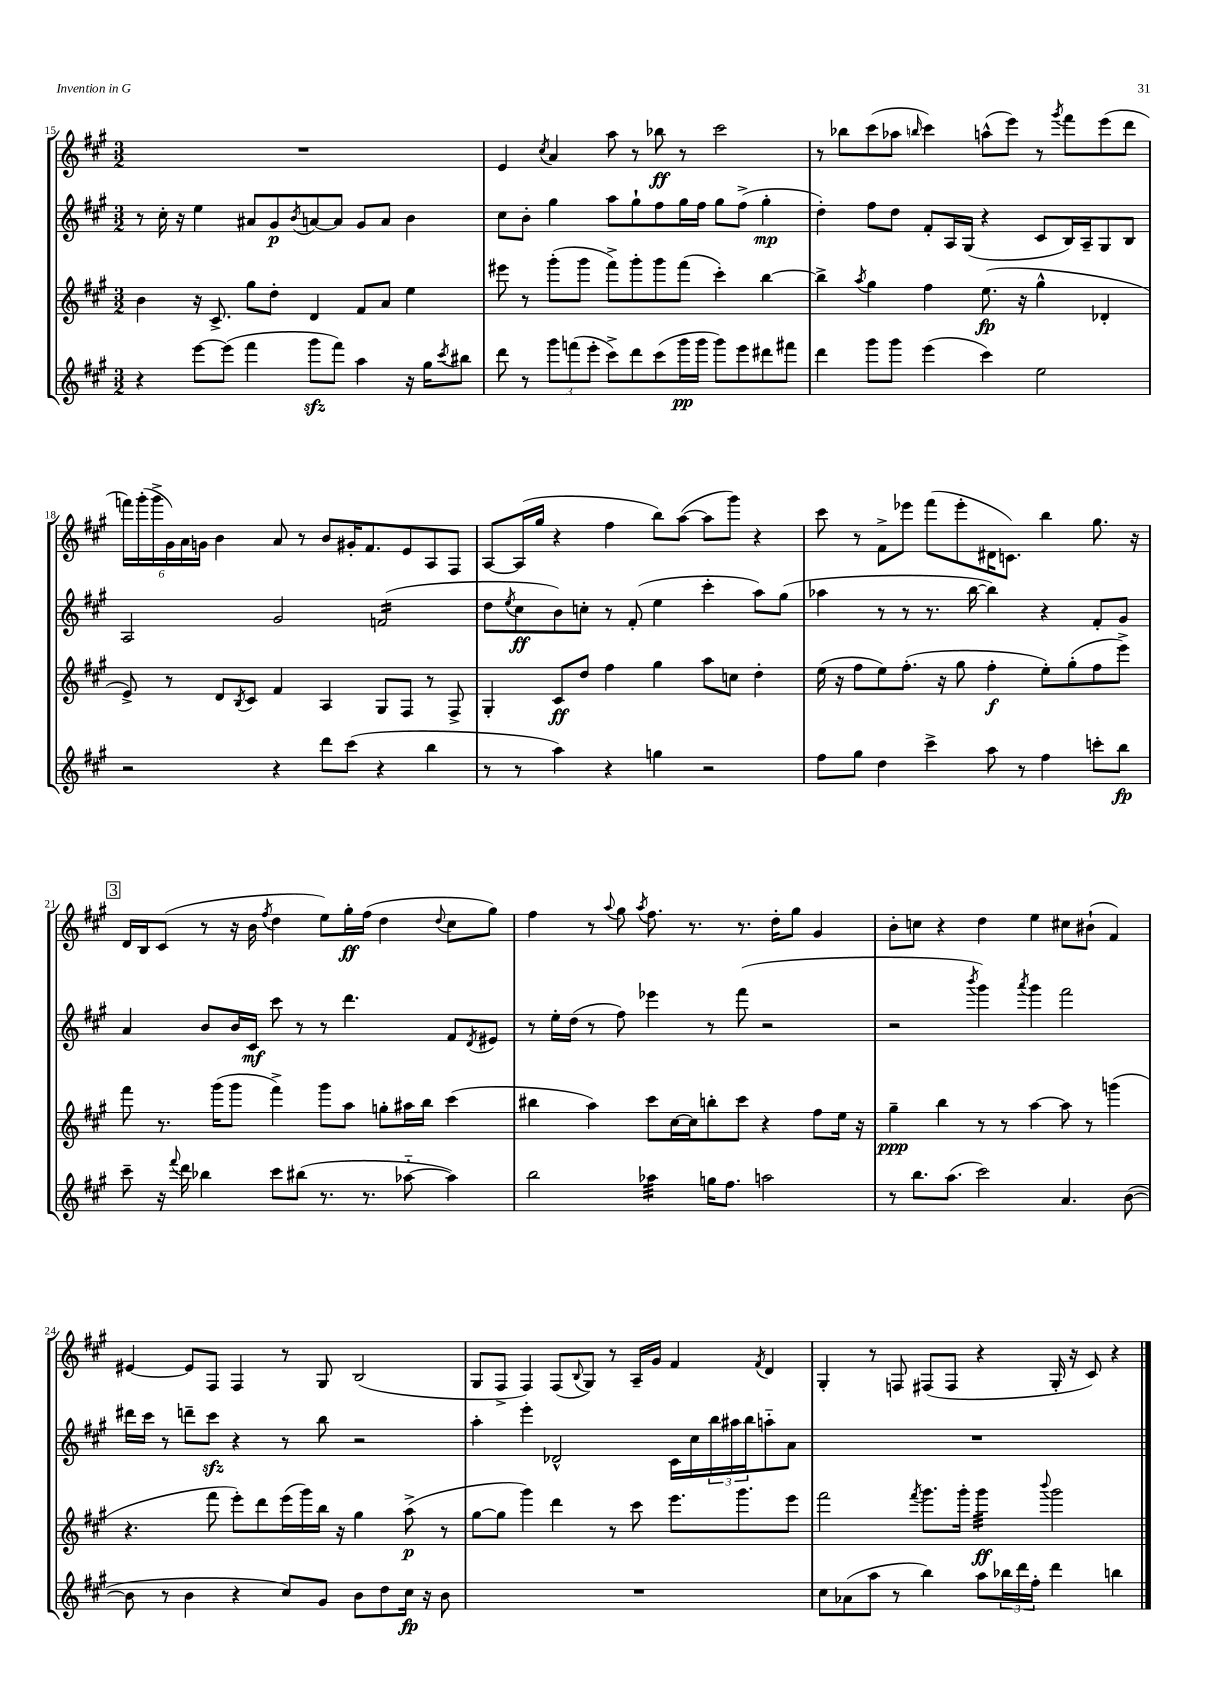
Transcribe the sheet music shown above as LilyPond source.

<<
\new StaffGroup <<
\new Staff = "s0" {
    \clef treble \key a \major \numericTimeSignature \time 3/2
    R1. |
    e'4 \acciaccatura { cis''8 } a'4 a''8 r8 bes''8\ff r8 cis'''2 |
    r8 bes''8 cis'''8( aes''8 \grace { b''16 } cis'''4) a''8-^( e'''8) r8 \acciaccatura { gis'''8 } fis'''8 e'''8( d'''8 |
    \tuplet 6/4 { f'''16) gis'''16-.( gis'''16-> gis'16) a'16 g'16 } b'4 a'8 r8 b'8 gis'16-. fis'8. e'8 a8 fis8 |
    a8~ a16( gis''16 r4 fis''4 b''8) a''8~( a''8 gis'''8) r4 |
    cis'''8 r8 fis'8-> ees'''8 fis'''8( ees'''8-. dis'16 c'8.) b''4 gis''8. r16 |
    \mark \markup { \box "3" } d'16 b16 cis'8( r8 r16 b'16 \acciaccatura { fis''8 } d''4 e''8) gis''16-.\ff fis''16( d''4 \appoggiatura { d''8 } cis''8 gis''8) |
    fis''4 r8 \appoggiatura { a''8 } gis''8 \acciaccatura { a''8 } fis''8. r8. r8. d''16-. gis''8 gis'4 |
    b'8-. c''8 r4 d''4 e''4 cis''8 bis'8-!( fis'4) |
    eis'4~ eis'8 fis8 fis4 r8 gis8 b2( |
    gis8 fis8-> fis4) fis8( \appoggiatura { b8 } gis8) r8 a16-- gis'16 fis'4 \acciaccatura { fis'8 } d'4 |
    gis4-. r8 f8 fis8( fis8 r4 gis16-. r16 cis'8) r4 \bar "|." |
}
\new Staff = "s1" {
    \clef treble \key a \major \numericTimeSignature \time 3/2
    r8 cis''16-. r16 e''4 ais'8 gis'8\p \acciaccatura { b'8 } a'8~ a'8 gis'8 a'8 b'4 |
    cis''8 b'8-. gis''4 a''8 gis''8-! fis''8 gis''16 fis''16 gis''8 fis''8->( gis''4-.\mp |
    d''4-.) fis''8 d''8 fis'8-. a16 gis16( r4 cis'8 b16) a16-- gis8 b8 |
    a2 gis'2 f'2:16( |
    d''8 \acciaccatura { e''8 } cis''8\ff b'8) c''8-. r8 fis'8-.( e''4 cis'''4-. a''8) gis''8( |
    aes''4 r8 r8 r8. b''16~ b''4) r4 fis'8-. gis'8 |
    \mark \markup { \box "3" } a'4 b'8 b'16 cis'16\mf cis'''8 r8 r8 d'''4. fis'8 \acciaccatura { d'8 } eis'8 |
    r8 e''16-. d''16( r8 fis''8) ees'''4 r8 fis'''8( r2 |
    r2 \acciaccatura { b'''8 } gis'''4) \acciaccatura { a'''8 } gis'''4 fis'''2 |
    dis'''16 cis'''16 r8 d'''8-- cis'''8\sfz r4 r8 b''8 r2 |
    a''4-. e'''4-. des'2-^ cis'16 cis''16 \tuplet 3/2 { b''16 ais''16 b''16 } a''8-_ a'8 |
    R1. \bar "|." |
}
\new Staff = "s2" {
    \clef treble \key a \major \numericTimeSignature \time 3/2
    b'4 r16 cis'8.-> gis''8 d''8-. d'4 fis'8 a'8 e''4 |
    eis'''8 r8 gis'''8-.( gis'''8 fis'''8->) gis'''8-. gis'''8 fis'''8( cis'''4-.) b''4~ |
    b''4-> \acciaccatura { a''8 } gis''4 fis''4 e''8.\fp( r16 gis''4-^ des'4-. |
    e'8->) r8 d'8 \acciaccatura { b8 } cis'8 fis'4 a4 gis8 fis8 r8 fis8-> |
    gis4-. cis'8\ff d''8 fis''4 gis''4 a''8 c''8 d''4-. |
    e''16( r16 fis''8 e''8) fis''8.-.( r16 gis''8 fis''4-.\f e''8-.) gis''8-.( fis''8 e'''8->) |
    \mark \markup { \box "3" } fis'''8 r8. gis'''16( gis'''8 fis'''4->) gis'''8 a''8 g''8-. ais''16 b''16 cis'''4( |
    bis''4 a''4) cis'''8 cis''16~ cis''16 b''8-. cis'''8 r4 fis''8 e''16 r16 |
    gis''4--\ppp b''4 r8 r8 a''4~ a''8 r8 g'''4( |
    r4. fis'''8 e'''8-.) d'''8 e'''16( gis'''16) b''16 r16 gis''4 a''8->\p( r8 |
    gis''8~ gis''8 gis'''4) d'''4 r8 cis'''8 e'''8. gis'''8. e'''8 |
    fis'''2 \acciaccatura { fis'''8 } gis'''8. gis'''16-. gis'''4:32\ff \appoggiatura { b'''8 } gis'''2 \bar "|." |
}
\new Staff = "s3" {
    \clef treble \key a \major \numericTimeSignature \time 3/2
    r4 e'''8~ e'''8( fis'''4 gis'''8\sfz fis'''8) a''4 r16 gis''16 \acciaccatura { cis'''8 } bis''8 |
    d'''8 r8 \tuplet 3/2 { gis'''8 f'''8( e'''8-. } cis'''8->) d'''8 cis'''8( gis'''16\pp gis'''16 gis'''8) e'''8 dis'''8 fis'''8 |
    d'''4 gis'''8 gis'''8 e'''4( cis'''4) e''2 |
    r2 r4 d'''8 cis'''8( r4 b''4 |
    r8 r8 a''4) r4 g''4 r2 |
    fis''8 gis''8 d''4 cis'''4-> a''8 r8 fis''4 c'''8-. b''8\fp |
    \mark \markup { \box "3" } cis'''8-- r16 \appoggiatura { fis'''8 } d'''16 bes''4 cis'''8 bis''8( r8. r8. aes''8~-_ aes''4) |
    b''2 aes''4:32 g''16 fis''8. a''2 |
    r8 b''8. a''8.( cis'''2) a'4. b'8~( |
    b'8 r8 b'4 r4 cis''8) gis'8 b'8 d''8 cis''16\fp r16 b'8 |
    R1. |
    cis''8 aes'8( a''8 r8 b''4) a''8 \tuplet 3/2 { bes''16 d'''16 fis''16-. } d'''4 b''4 \bar "|." |
}
>>
>>
\layout { \context { \Score currentBarNumber = #15 } }
